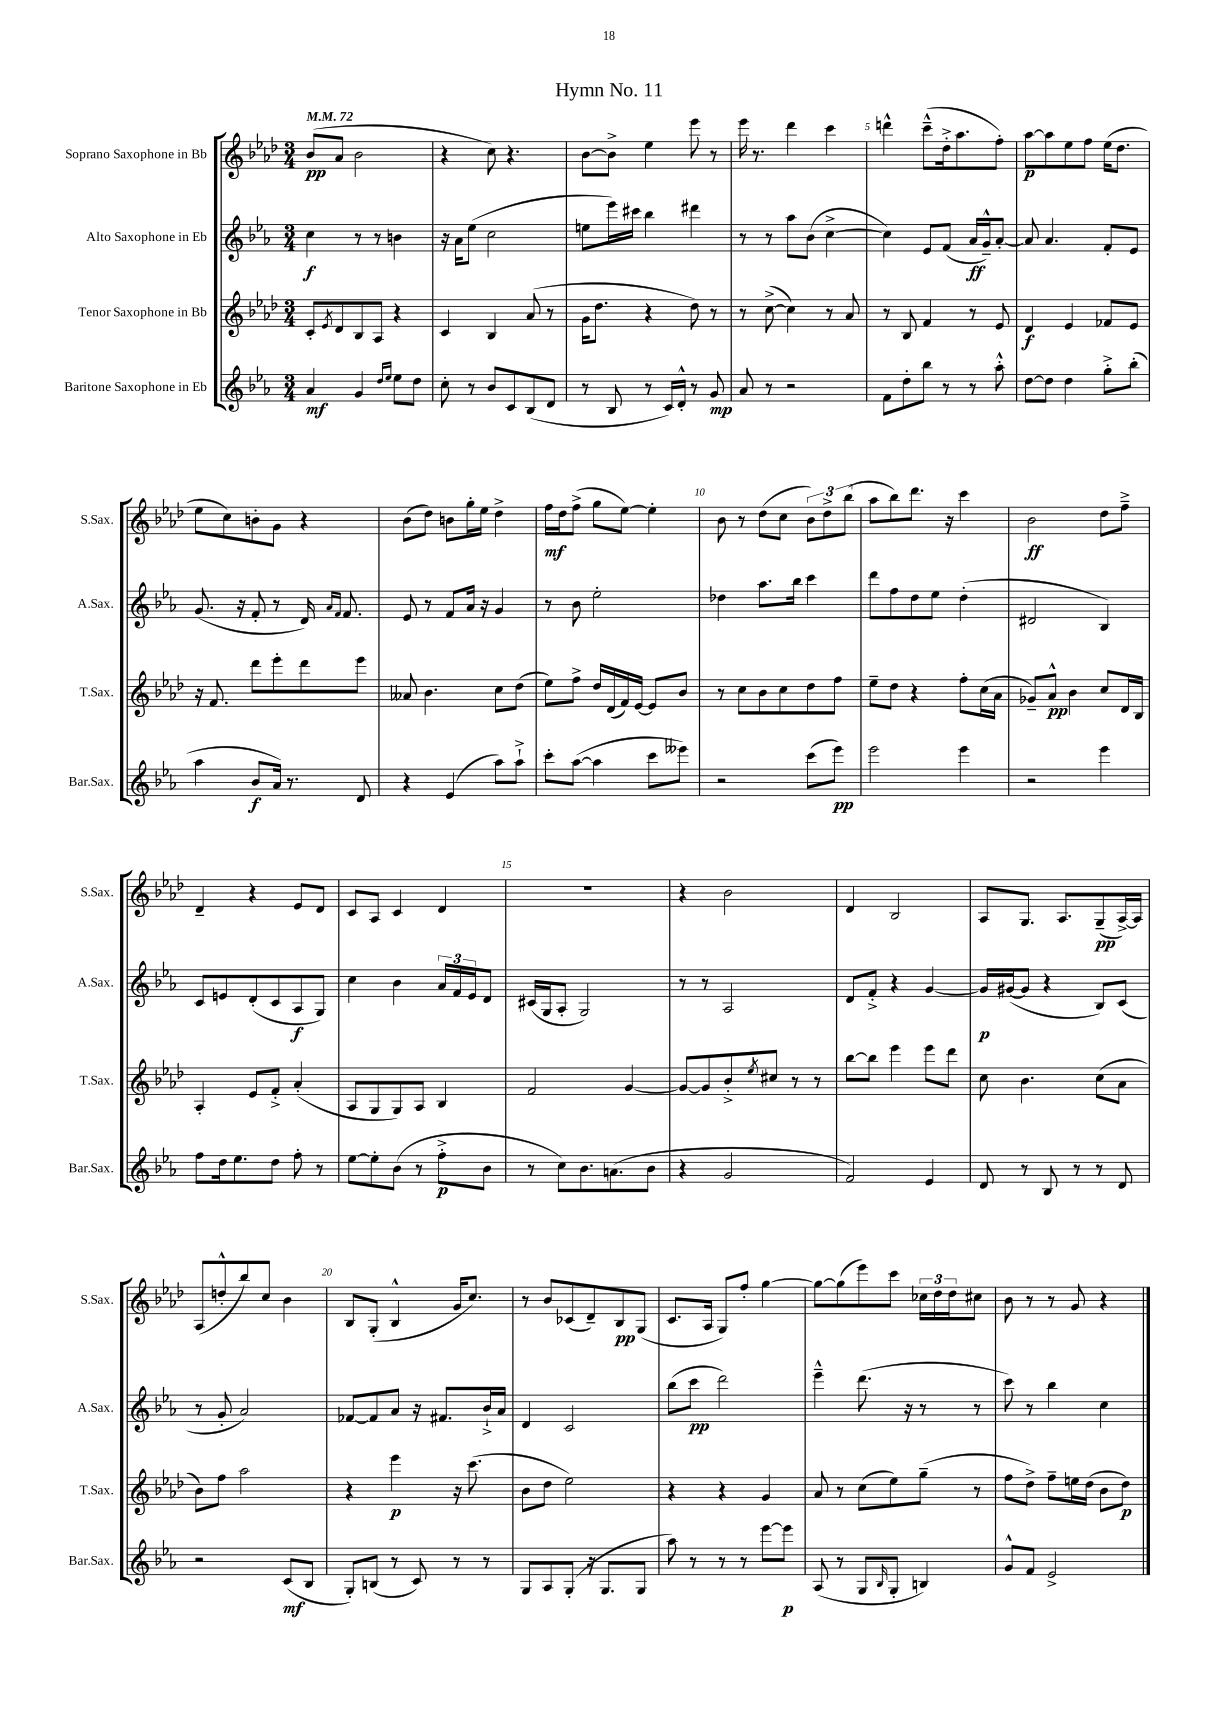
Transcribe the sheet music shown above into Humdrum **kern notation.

**kern	**kern	**kern	**kern
*staff4	*staff3	*staff2	*staff1
*clefG2	*clefG2	*clefG2	*clefG2
*k[b-e-a-]	*k[b-e-a-d-]	*k[b-e-a-]	*k[b-e-a-d-]
*M3/4	*M3/4	*M3/4	*M3/4
*MM72	*MM72	*MM72	*MM72
4a-	8c'	4cc	(8b-
.	8qe-	.	.
.	8d-	.	8a-
4g	8B-	8r	2b-
.	8A-	8r	.
16qqdd	.	.	.
16qqee-	.	.	.
8ee-	4r	4b	.
8dd	.	.	.
=	=	=	=
8cc'	4c	16r	4r
.	.	16a-	.
8r	.	(8ee-	.
8b-	4B-	2cc	8cc)
8c	.	.	4.r
(8B-	(8a-	.	.
8d	8r	.	.
=	=	=	=
8r	16g	8ee	[8b-
.	8.dd-	.	.
8B-	.	16eee-)	8b-^]
.	.	16ccc#	.
8r	4r	4bb-	4ee-
16c)	.	.	.
16d'^^	.	.	.
8r	8dd-)	4ddd#	8eee-
8g	8r	.	8r
=	=	=	=
8a-	8r	8r	16eee-
.	.	.	8.r
8r	([8cc^	8r	.
2r	4cc])	8aa-	4ddd-
.	.	(8b-	.
.	8r	[4cc^	4ccc
.	8a-	.	.
=	=	=	=
8f	8r	4cc])	4ddd^^
8dd'	8B-	.	.
8bb-	4f	8e-	(8ccc~^^
8r	.	(8f	16dd-'^
.	.	.	8.aa-
8r	8r	16a-	.
.	.	16g~^^)	.
8aa-'^^	8e-	[8a-'	8ff')
=	=	=	=
[8dd	4d-	8a-]	[8aa-
8dd]	.	4.a-	8aa-]
4dd	4e-	.	8ee-
.	.	.	8ff
8gg'^	8f-	8f'	(16ee-
.	.	.	8.dd-
(8bb-'	8e-	8e-	.
=	=	=	=
4aa-	16r	(8.g	8ee-
.	8.f	.	.
.	.	.	8cc)
.	.	16r	.
8b-	8ddd-	8f'	8b'
16a-)	8eee-'	8r	8g
8.r	.	.	.
.	8ddd-	16d)	4r
.	.	16qqa-	.
.	.	16qqf	.
.	.	8.f	.
8d	8eee-	.	.
=	=	=	=
4r	8a--	8e-	(8b-
.	4.b-	8r	8dd-)
(4e-	.	8f	8b
.	.	16a-	16gg'
.	.	16r	16ee-
8aa-)	8cc	4g	4dd-^
8aa-`^	(8dd-	.	.
=	=	=	=
8ccc'	8ee-)	8r	16ff
.	.	.	16dd-
([8aa-	8ff^	8b-	(8ff^
4aa-]	16dd-	2ee-'	8gg
.	(16d-	.	.
.	16f)	.	[8ee-)
.	[16e-	.	.
8ccc	8e-]	.	4ee-']
8eee--)	8b-	.	.
=	=	=	=
2r	8r	4dd-	8b-
.	8cc	.	8r
.	8b-	8.aa-	(8dd-
.	8cc	.	8cc
.	.	16bb-	.
(8ccc	8dd-	4ccc	12b-)
.	.	.	12dd-^
8eee-)	8ff	.	.
.	.	.	(12bb-
=	=	=	=
2eee-	8ee-~	8ddd	8aa-
.	8dd-	8ff	8bb-)
.	4r	8dd	8.ddd-
.	.	8ee-	.
.	.	.	16r
4eee-	8ff'	(4dd'	4ccc
.	(16cc	.	.
.	16a-	.	.
=	=	=	=
2r	8g-~)	2d#	2b-
.	8a-^^	.	.
.	4b-	.	.
4eee-	8cc	4B-)	8dd-
.	16d-	.	8ff~^
.	16B-	.	.
=	=	=	=
8ff	4A-'	8c	4d-~
16dd	.	8e	.
8.ee-	.	.	.
.	8e-	(8d'	4r
8dd	8f'^	8c	.
8ff'	(4a-'	8A-	8e-
8r	.	8G)	8d-
=	=	=	=
[8ee-	8A-	4cc	8c
8ee-']	8G	.	8A-
(8b-	8G)	4b-	4c
8r	8A-	.	.
8ff'^	4B-	24a-	4d-
.	.	24f	.
.	.	24e-	.
8b-	.	8d	.
=	=	=	=
8r	2f	(16c#	2.r
.	.	16G	.
8cc)	.	8A-'	.
8.b-	.	2G)	.
(8.a	.	.	.
.	[4g	.	.
8b-	.	.	.
=	=	=	=
4r	8g_	8r	4r
.	8g]	8r	.
2g	8b-'^	2A-	2b-
.	8qee-	.	.
.	8cc#	.	.
.	8r	.	.
.	8r	.	.
=	=	=	=
2f)	[8bb-	8d	4d-
.	8bb-]	8f'^	.
.	4eee-	4r	2B-
4e-	8eee-	[4g	.
.	8ddd-	.	.
=	=	=	=
8d	8cc	16g]	8A-
.	.	([16g#	.
8r	4.b-	8g#]	8.G
8B-	.	4r	.
.	.	.	8.A-
8r	.	.	.
8r	(8cc	8B-)	(8G~
8d	8a-	(8c	[16A-^)
.	.	.	16A-]
=	=	=	=
2r	8b-)	8r	(8A-
.	8ff	8g'	8dd'^^
.	2aa-	2a-)	8bb-)
.	.	.	8cc
(8c	.	.	4b-
8B-	.	.	.
=	=	=	=
8G')	4r	[8f-	8B-
(8B	.	8f-]	(8G'
8r	4eee-	8a-	4B-^^
8c)	.	16r	.
.	.	8.f#	.
8r	16r	.	16g
.	(8.ccc	.	8.cc)
8r	.	16b-`^	.
.	.	16a-	.
=	=	=	=
8G	8b-	4d	8r
8A-	8dd-	.	8b-
(8G'	2ee-)	2c	(8c-
16r	.	.	8d-~)
8.G	.	.	.
.	.	.	8B-
8G	.	.	(8G
=	=	=	=
8aa-)	4r	(8bb-	8.c
8r	.	8ccc	.
.	.	.	16A-
8r	4r	2ddd)	8G)
8r	.	.	8ff'
[8eee-	4g	.	[4gg
8eee-]	.	.	.
=	=	=	=
(8A-	8a-	4eee-~^^	8gg_
8r	8r	.	(8gg]
8G	(8cc	(8.ddd	8eee-)
16qqB-	.	.	.
8G'	8ee-)	.	8ccc
.	.	16r	.
4B)	(8gg~	8r	24cc-
.	.	.	24dd-
.	.	.	24dd-
.	8r	8r	8cc#
=	=	=	=
8g^^	8ff	8ccc)	8b-
8f	8dd-^)	8r	8r
2e-^	8ff~	4bb-	8r
.	16ee	.	8g
.	(16dd-	.	.
.	8b-	4cc	4r
.	8dd-)	.	.
==	==	==	==
*-	*-	*-	*-
